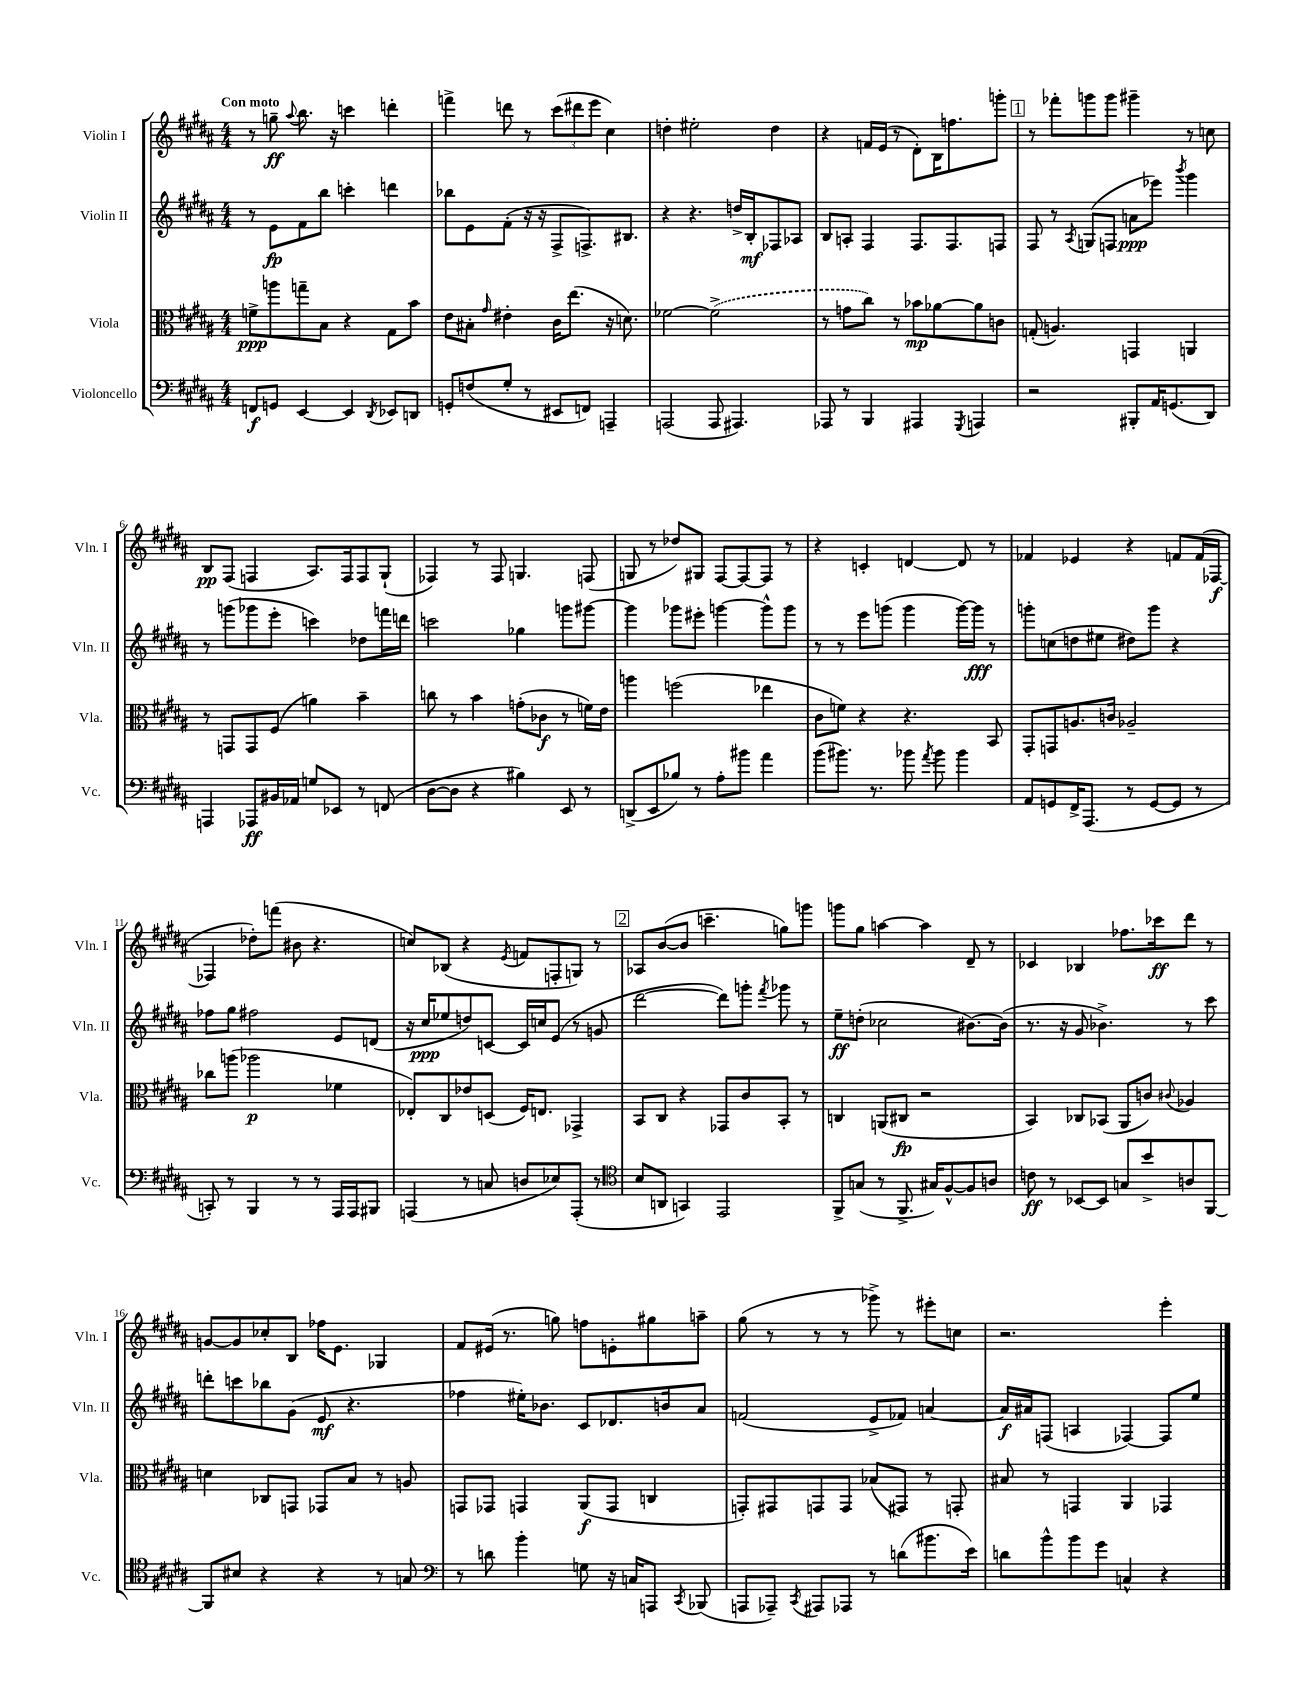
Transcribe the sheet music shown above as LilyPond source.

<<
\new StaffGroup <<
\new Staff = "s0" \with { instrumentName = "Violin I" shortInstrumentName = "Vln. I" } {
    \clef treble \key b \major \numericTimeSignature \time 4/4 \tempo "Con moto"
    \autoBeamOff r8 g''8--\ff \appoggiatura { ais''8 } b''8. r16 c'''4 d'''4-. |
    f'''4-> d'''8 r8 \tuplet 3/2 { cis'''8[( dis'''8 e'''8] } cis''4) |
    d''4-. eis''2-. d''4 |
    r4 f'16[ e'16]( r8 dis'8[-.) b16 f''8. g'''8]-. |
    \mark \markup { \box "1" } r8 fes'''8[-. g'''8 g'''8] gis'''4-- r8 c''8 |
    b8[\pp fis8]( f4 ais8.[) f16 f8 gis8]-!( |
    fes4) r8 fes8 g4. f8( |
    g8 r8 des''8[) gis8] fis8[~ fis8~ fis8] r8 |
    r4 c'4-. d'4~ d'8 r8 |
    fes'4 ees'4 r4 f'8[ f'16( fes16]~\f |
    fes4 des''8[-.) f'''8]( bis'8 r4. |
    c''8[) bes8]( r4 \acciaccatura { e'8 } f'8[ f8-. g8]) r8 |
    \mark \markup { \box "2" } aes8[ b'8~( b'8] c'''4.-- g''8[) g'''8] |
    g'''8[ gis''8] a''4~ a''4 dis'8-- r8 |
    ces'4 bes4 fes''8.[ ces'''16\ff dis'''8] r8 |
    g'8[~ g'8 ces''8-. b8] fes''16[ e'8.] ges4 |
    fis'8[ eis'16]( r8. g''8) f''8[ e'8-. gis''8 a''8]-- |
    gis''8( r8 r8 r8 ges'''8->) r8 eis'''8[-. c''8] |
    r2. e'''4-. \bar "|." |
}
\new Staff = "s1" \with { instrumentName = "Violin II" shortInstrumentName = "Vln. II" } {
    \clef treble \key b \major \numericTimeSignature \time 4/4
    \autoBeamOff r8 e'8[\fp fis'8 b''8] c'''4-. d'''4 |
    bes''8[ e'8 fis'8]-.( r16 r16 fis8[-> f8.->) bis8.] |
    r4 r4. d''16[-> b16-.\mf fes8 aes8] |
    b8[ a8]-. fis4 fis8.[ fis8. f8] |
    \mark \markup { \box "1" } fis8 r8 \acciaccatura { ais8 } g8[( f8] a'8[\ppp ees'''8]) \acciaccatura { b'''8 } gis'''4 |
    r8 g'''8[( ges'''8 e'''8]-. c'''4) des''8[ f'''16 d'''16] |
    c'''2 ges''4 g'''8[ gis'''8]~ |
    gis'''4 ges'''8[ eis'''8]-. g'''4~ g'''8[-^ g'''8] |
    r8 r8 e'''8[ g'''8]( g'''4 g'''16[~) g'''16]\fff r8 |
    g'''8[-. c''8( d''8 eis''8] dis''8[) g'''8] r4 |
    fes''8[ gis''8] fis''2 e'8[ d'8]( |
    r16 cis''16[\ppp ees''8 d''8) c'8]~ c'16[ c''16 e'8]( r8 g'8 |
    \mark \markup { \box "2" } dis'''2~ dis'''8[) g'''8]-. \acciaccatura { fis'''8 } ges'''8 r8 |
    e''8[--\ff d''8]-.( ces''2 bis'8.[~) bis'16]( |
    r8. r16 gis'8 bes'4.->) r8 cis'''8 |
    d'''8[-. c'''8 bes''8 gis'8]( e'8\mf r4. |
    fes''4 eis''16[-.) bes'8.] cis'8[ des'8. b'16 ais'8] |
    f'2( e'8[-> fes'8]) a'4~ |
    a'16[\f ais'16 f8]( a4 fes4~) fes8[ e''8] \bar "|." |
}
\new Staff = "s2" \with { instrumentName = "Viola" shortInstrumentName = "Vla." } {
    \clef alto \key b \major \numericTimeSignature \time 4/4
    \autoBeamOff f'8[->\ppp a''8 g''8-- b8] r4 gis8[ b'8] |
    e'8[ bis8]-. \grace { gis'16 } eis'4-. cis'16[ e''8.]( r16 d'8.) |
    fes'2~ \once \slurDashed fes'2->( |
    r8 g'8[ cis''8]) r8 bes'8[\mp aes'8~ aes'8 c'8] |
    \mark \markup { \box "1" } g8-.( a4.) g,4 a,4 |
    r8 g,8[ g,8 fis8]( a'4) b'4-- |
    c''8 r8 b'4 g'8[-.( ces'8]\f r8 f'16[) e'16] |
    a''4 f''2( ees''4 |
    cis'8[ f'8]) r4 r4. b,8 |
    gis,8[-. g,8 a8. c'16] aes2-- |
    ces''8[ a''8]( aes''2\p fes'4 |
    ees8[-.) cis8 ees'8 d8]( fis16[) e8.] ges,4-> |
    \mark \markup { \box "2" } b,8[ cis8] r4 ges,8[ cis'8 b,8]-. r8 |
    c4 a,8[( cis8]\fp r2 |
    b,4) ces8[ bes,8]( ais,8[ c'8]) \appoggiatura { cis'8 } aes4 |
    d'4 ces8[ g,8] ges,8[ b8] r8 a8 |
    g,8[ ges,8] g,4 ais,8[\f( g,8] c4 |
    g,8[-.) gis,8 g,8 g,8] bes8[( gis,8]) r8 g,8-. |
    bis8 r8 g,4 ais,4 ges,4 \bar "|." |
}
\new Staff = "s3" \with { instrumentName = "Violoncello" shortInstrumentName = "Vc." } {
    \clef bass \key b \major \numericTimeSignature \time 4/4
    \autoBeamOff f,8[\f g,8] e,4~ e,4 \acciaccatura { dis,8 } ees,8[ d,8] |
    g,8[-. f8( gis8]-. r8 eis,8[ f,8]) a,,4-- |
    a,,2( a,,8 ais,,4.) |
    aes,,8 r8 b,,4 ais,,4 \acciaccatura { gis,,8 } a,,4 |
    \mark \markup { \box "1" } r2 bis,,8[-. ais,16 g,8.( dis,8]) |
    a,,4 aes,,8[\ff bis,16 aes,16] g8[ ees,8] r8 f,8( |
    dis8[~ dis8] r4 bis4) e,8 r8 |
    d,8[->( e,8 bes8]) r8 ais8[-. bis'8] ais'4 |
    b'8[( bis'8.]) r8. bes'8 \acciaccatura { ais'8 } bes'8 bes'4 |
    ais,8[ g,8 fis,16-> ais,,8.]( r8 g,8[~ g,8] r8 |
    c,8-.) r8 b,,4 r8 r8 ais,,16[ ais,,16 bis,,8] |
    a,,4( r8 c8 d8[ ees8) a,,8]-.( r8 |
    \mark \markup { \box "2" } \clef tenor b8[ a,8] g,4) e,2 |
    fis,8[-> g8]( r8 fis,8.-> gis16[) fis8~-^ fis8 a8] |
    c'8\ff r8 bes,8[~ bes,8] g8[ b'8-> a8 fis,8]~ |
    fis,8[ bis8] r4 r4 r8 g8 |
    \clef bass r8 d'8 b'4-. g8 r16 c16[ a,,8] \acciaccatura { cis,8 } bes,,8( |
    a,,8[ aes,,8]--) \acciaccatura { cis,8 } ais,,8[ aes,,8] r8 d'8[( bis'8. e'16]) |
    d'8[ b'8-^ b'8 gis'8] c4-^ r4 \bar "|." |
}
>>
>>
